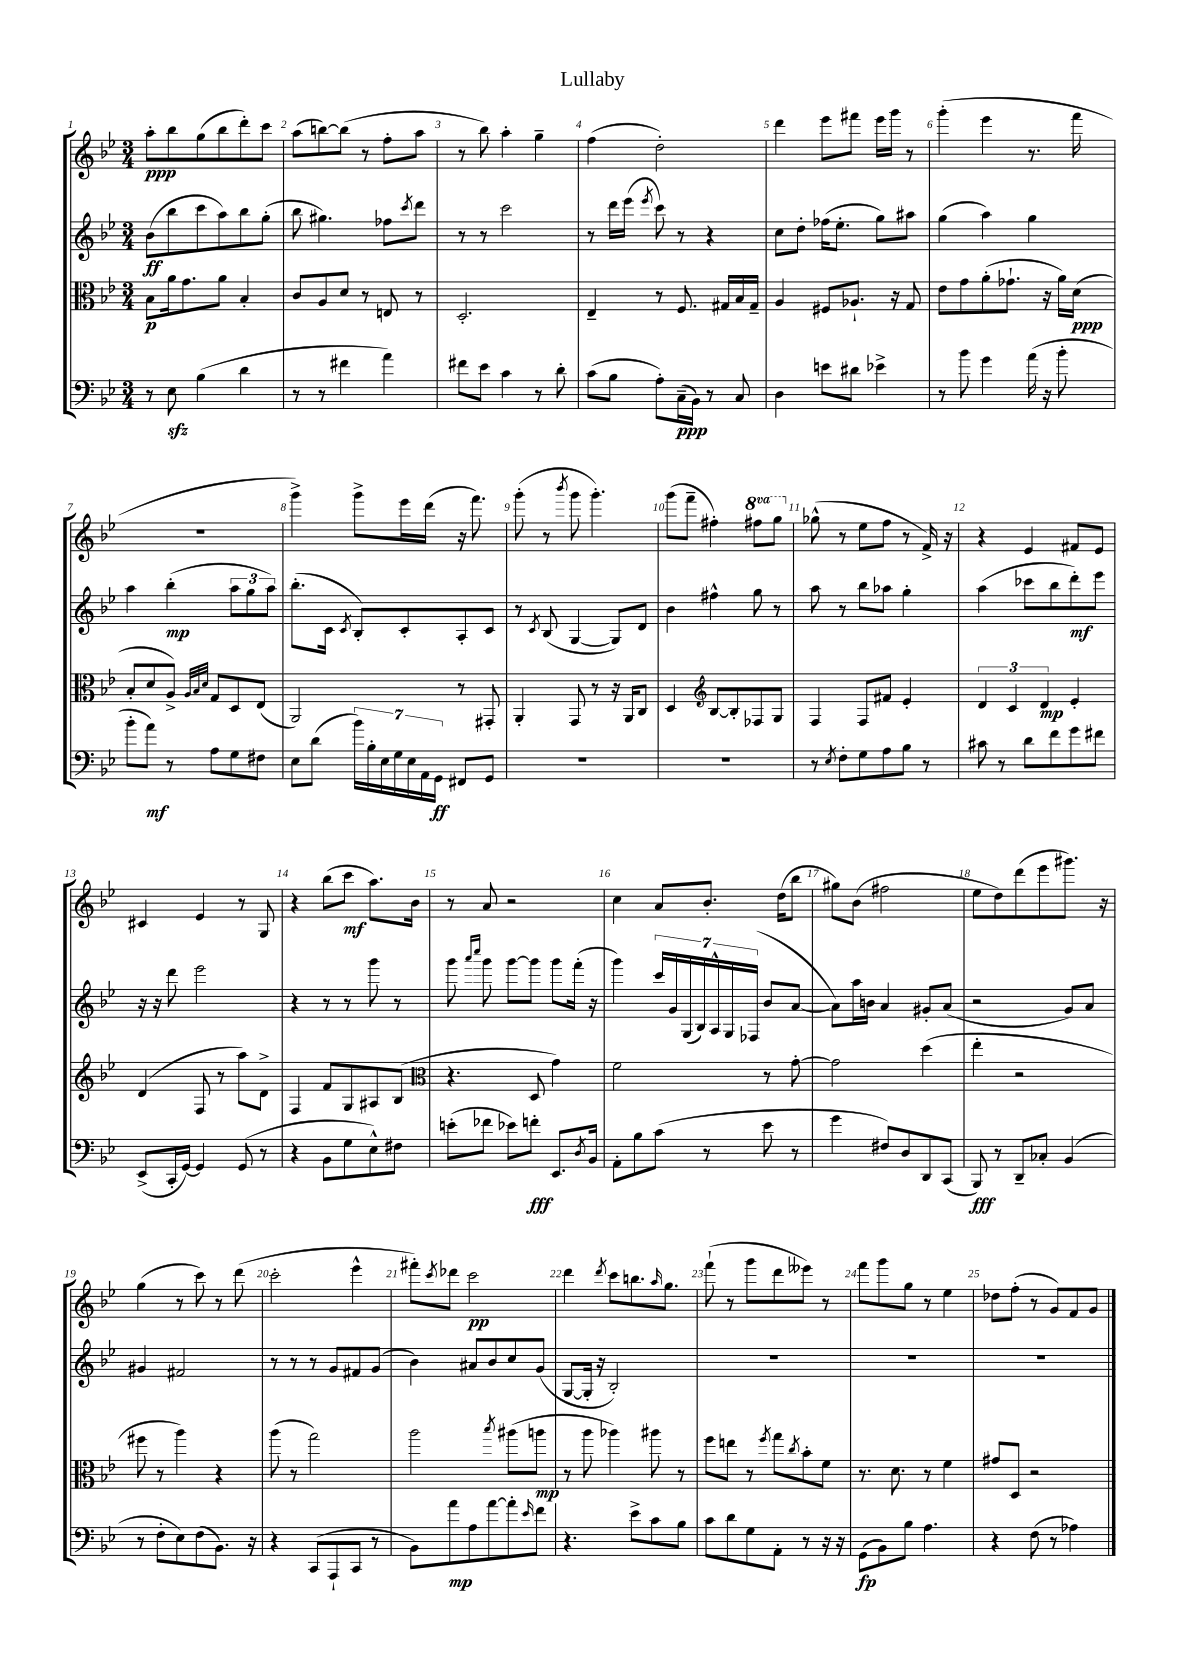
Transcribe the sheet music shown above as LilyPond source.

\header { title = "Lullaby" }
<<
\new StaffGroup <<
\new Staff = "s0" {
    \clef treble \key bes \major \numericTimeSignature \time 3/4 \set Staff.ottavationMarkups = #ottavation-simple-ordinals
    a''8-.\ppp bes''8 g''8( bes''8 d'''8-.) c'''8 |
    a''8( b''8~) b''8( r8 f''8-. a''8 |
    r8 bes''8) a''4-. g''4-- |
    f''4( d''2-.) |
    d'''4 ees'''8 fis'''8 ees'''16 g'''16 r8 |
    g'''4-.( ees'''4 r8. f'''16 |
    R2. |
    g'''4->) g'''8-> ees'''16 d'''16( r16 f'''8.) |
    g'''8-.( r8 \acciaccatura { bes'''8 } g'''8 g'''4.-.) |
    g'''8( f'''8-- fis''4-.) \ottava #1 fis'''8 g'''8 \ottava #0 |
    ges''8-^( r8 ees''8 f''8 r8 f'16->) r16 |
    r4 ees'4 fis'8 ees'8 |
    cis'4 ees'4 r8 g8 |
    r4 bes''8( c'''8\mf a''8.) bes'16 |
    r8 a'8 r2 |
    c''4 a'8 bes'8.-. d''16( bes''8 |
    gis''8) bes'8( fis''2 |
    ees''8 d''8) d'''8( ees'''8 gis'''8.) r16 |
    g''4( r8 c'''8) r8 d'''8( |
    c'''2-. ees'''4-^ |
    fis'''8-.) \acciaccatura { c'''8 } des'''8 c'''2\pp |
    d'''4 \acciaccatura { d'''8 } c'''8 b''8. \grace { a''16 } g''8. |
    f'''8-!( r8 g'''8 d'''8 eeses'''8) r8 |
    f'''8 g'''8 g''8 r8 ees''4 |
    des''8 f''8-.( r8 g'8) f'8 g'8 \bar "|." |
}
\new Staff = "s1" {
    \clef treble \key bes \major \numericTimeSignature \time 3/4
    bes'8\ff( bes''8 c'''8 a''8) bes''8 g''8-.( |
    bes''8 gis''4.) fes''8 \acciaccatura { c'''8 } d'''8 |
    r8 r8 c'''2 |
    r8 d'''16 ees'''16( \acciaccatura { ees'''8 } c'''8) r8 r4 |
    c''8 d''8-. fes''16( ees''8.-. g''8) ais''8 |
    g''4( a''4) g''4 |
    a''4 bes''4-.\mp( \tuplet 3/2 { a''8 g''8 a''8) } |
    bes''8.-.( c'16 \acciaccatura { c'8 } bes8-.) c'8-. a8-. c'8 |
    r8 \acciaccatura { c'8 } bes8( g4~ g8) d'8 |
    bes'4 fis''4-^ g''8 r8 |
    a''8 r8 bes''8 aes''8 g''4-. |
    a''4( ces'''8 bes''8 d'''8-.\mf) ees'''8 |
    r16 r16 d'''8 ees'''2 |
    r4 r8 r8 g'''8 r8 |
    g'''8 \grace { a'''16 c''''16 } g'''8 g'''8~ g'''8 g'''8 f'''16-.( r16 |
    g'''4) \tuplet 7/4 { c'''16 g'16 g16( bes16) a16-^ g16 fes16( } bes'8 a'8~ |
    a'8) a''16 b'16 a'4 gis'8-. a'8( |
    r2 g'8) a'8 |
    gis'4 fis'2 |
    r8 r8 r8 g'8 fis'8 g'8( |
    bes'4) ais'8 bes'8 c''8 g'8( |
    g8~ g16-. r16 bes2-.) |
    R2. |
    R2. |
    R2. \bar "|." |
}
\new Staff = "s2" {
    \clef alto \key bes \major \numericTimeSignature \time 3/4
    bes8\p a'16 g'8. a'8 bes4-. |
    c'8 a8 d'8 r8 e8 r8 |
    d2.-. |
    ees4-- r8 f8. gis16 bes16 gis16-- |
    a4 fis8 aes8.-! r16 g8 |
    ees'8 g'8 a'8-.( ges'8.-! r16 a'16) d'16\ppp( |
    bes8-. d'8 a8->) \grace { a32 bes32 d'32 } g8 d8 ees8( |
    a,2) r8 gis,8-. |
    a,4-. g,8 r8 r16 a,16 c8 |
    d4 \clef treble bes8~ bes8-. fes8 g8 |
    f4 f8 fis'8 ees'4-. |
    \tuplet 3/2 { d'4 c'4 d'4\mp } ees'4-. |
    d'4( f8 r8 a''8) d'8-> |
    f4 f'8 g8 ais8 bes8( |
    \clef alto r4. d8 g'4) |
    f'2 r8 g'8~-. |
    g'2 d''4( |
    ees''4-. r2 |
    fis''8 r8 a''4) r4 |
    a''8( r8 g''2) |
    a''2 \acciaccatura { bes''8 } ais''8( a''8\mp |
    r8 a''8 aes''4) ais''8 r8 |
    f''8 e''8 r8 \acciaccatura { f''8 } g''8 \acciaccatura { c''8 } bes'8-. f'8 |
    r8. d'8. r8 f'4 |
    gis'8 d8 r2 \bar "|." |
}
\new Staff = "s3" {
    \clef bass \key bes \major \numericTimeSignature \time 3/4
    r8 ees8\sfz bes4( d'4 |
    r8 r8 fis'4 a'4) |
    fis'8 ees'8 c'4 r8 d'8-. |
    c'8( bes8 a8-.) c16--\ppp( bes,16) r8 c8 |
    d4 e'8 dis'8 ees'4-> |
    r8 bes'8 g'4 a'16( r16 bes'8-. |
    bes'8-. a'8\mf) r8 a8 g8 fis8 |
    ees8 d'8( \tuplet 7/4 { bes'16) bes16-. ees16 g16 ees16 a,16 g,16\ff } fis,8 g,8 |
    R2. |
    R2. |
    r8 \acciaccatura { ees8 } f8-. g8 a8 bes8 r8 |
    cis'8 r8 d'8 f'8 g'8 fis'8 |
    ees,8->( c,16-. g,16~) g,4 g,8( r8 |
    r4 bes,8 g8 ees8-^) fis8 |
    e'8-.( fes'8 ees'8) f'8-.\fff ees,8. \acciaccatura { d8 } bes,16 |
    a,8-. bes8 c'8( r8 ees'8 r8 |
    g'4 fis8) d8 d,8 c,8( |
    bes,,8\fff) r8 d,8-- ces8-. bes,4( |
    r8 f8-. ees8) f8( bes,8.) r16 |
    r4 c,8( a,,8-! c,8 r8 |
    bes,8) a'8\mp a8 a'8~ a'8-. \grace { ees'16 } f'8 |
    r4. ees'8-> c'8 bes8 |
    c'8 d'8 g8 a,8-. r8 r16 r16 |
    g,8\fp( bes,8) bes8 a4. |
    r4 f8( r8 aes4) \bar "|." |
}
>>
>>
\layout { \context { \Score \override BarNumber.break-visibility = ##(#f #t #t) barNumberVisibility = #all-bar-numbers-visible } }
